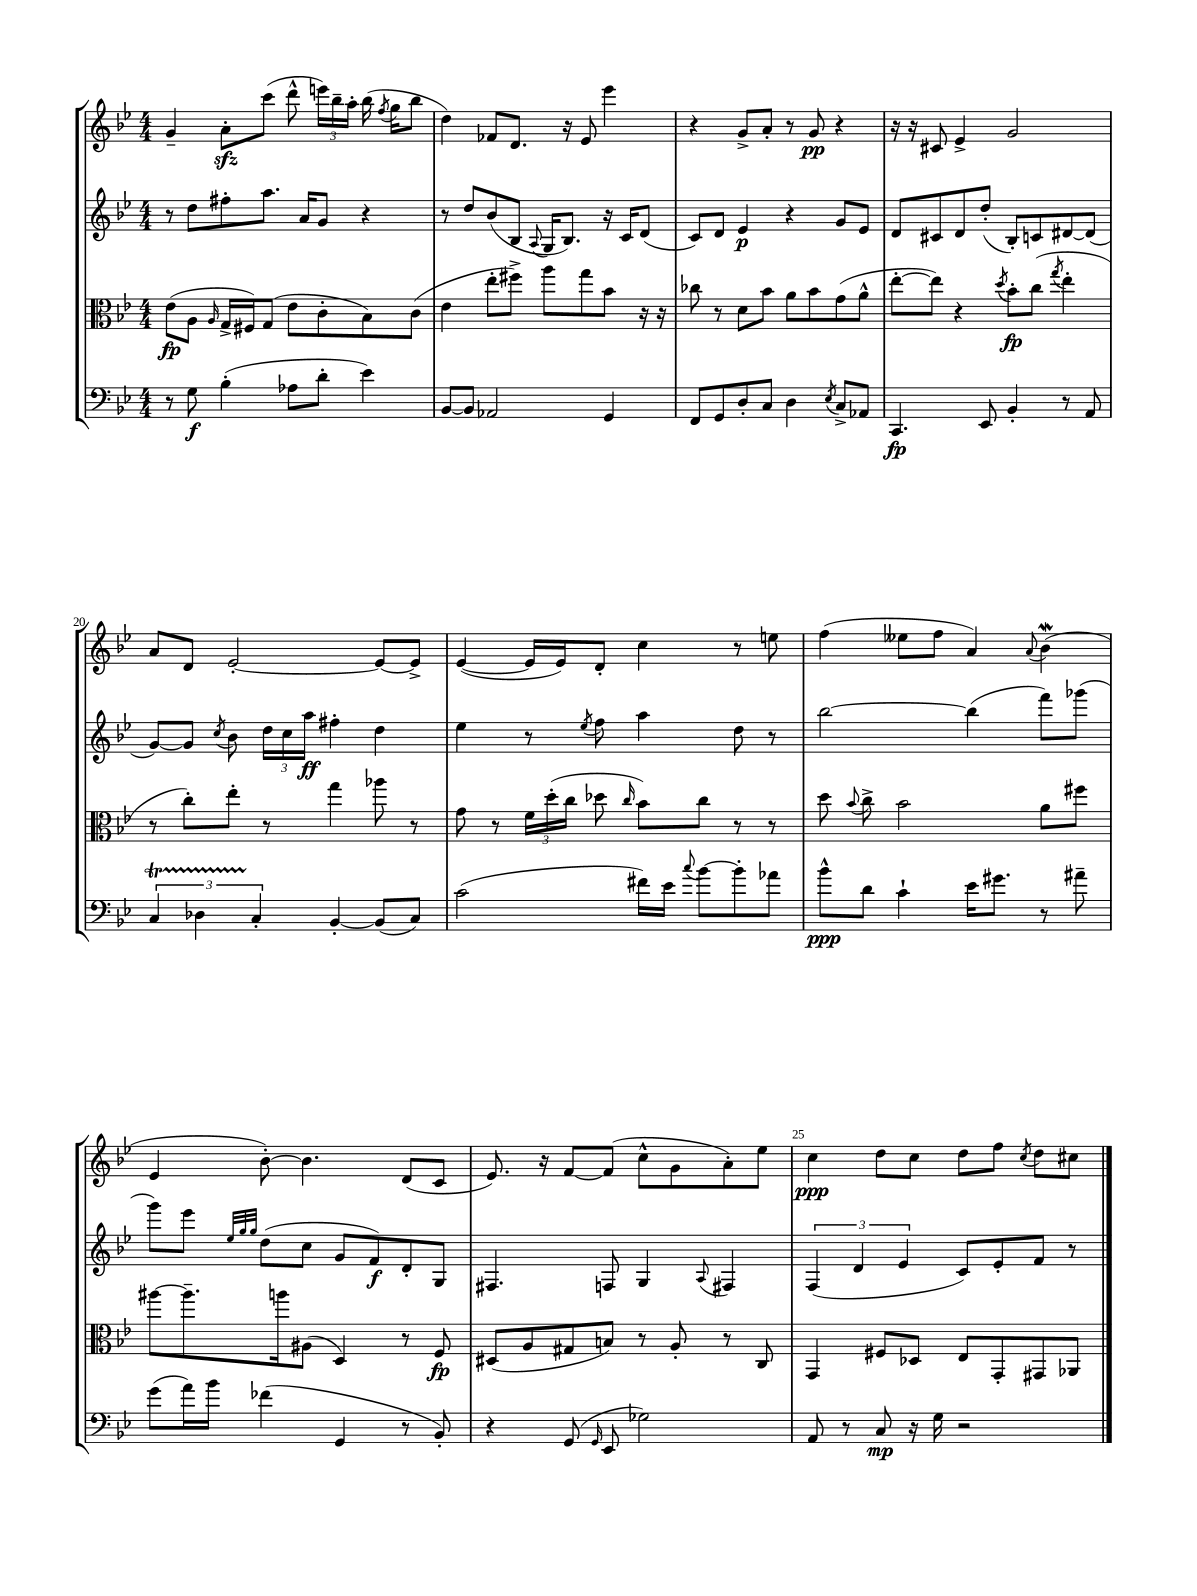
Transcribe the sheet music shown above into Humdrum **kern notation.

**kern	**kern	**kern	**kern
*staff4	*staff3	*staff2	*staff1
*clefF4	*clefC3	*clefG2	*clefG2
*k[b-e-]	*k[b-e-]	*k[b-e-]	*k[b-e-]
*M4/4	*M4/4	*M4/4	*M4/4
8r	(8e-\L	8r	4g~/
8G\	8A\J	8dd\L	.
.	16qqA/	.	.
(4B-'\	16G^/LL	8ff#'\	8a'\L
.	16F#/J)	.	.
.	(8G/J	8.aa\J	(8ccc\J
8A-\L	8e-\L	.	8ddd^^\
.	.	16a/LK	.
8d'\J	8c'\	8g/J	24eee\LL)
.	.	.	24bb-~\
.	.	.	24aa'\JJ
4e-\)	8B-\)	4r	(16bb-\
.	.	.	8qff/
.	.	.	16gg\LK
.	(8c\J	.	8bb-\J
=	=	=	=
[8BB-/L	4e-\	8r	4dd\)
8BB-/]J	.	8dd/L	.
2AA-/	8ee-'\L	(8b-/	8f-/L
.	8ff#^\J)	8B-/J	8.d/J
.	.	8qqA/	.
.	8aa\L	16G/LK	.
.	.	8.B-/J)	16r
.	8gg\	.	8e-/
4GG/	8b-\J	16r	4eee-\
.	.	16c/LK	.
.	16r	(8d/J	.
.	16r	.	.
=	=	=	=
8FF/L	8cc-\	8c/L)	4r
8GG/	8r	8d/J	.
8D'/	8d\L	4e-/	8g^/L
8C/J	8b-\J	.	8a'/J
4D\	8a\L	4r	8r
.	8b-\	.	8g/
8qE-/	.	.	.
8C^/L	(8g\	8g/L	4r
8AA-/J	8a^^\J	8e-/J	.
=	=	=	=
4.CC/	[8ee-'\L	8d/L	16r
.	.	.	16r
.	8ee-\]J)	8c#/	8c#/
.	4r	8d/	4e-^/
8EE-/	.	(8dd'/J	.
.	8qdd/	.	.
4BB-'/	8b-'\L	8B-'/L)	2g/
.	(8cc\J	8c/	.
.	8qgg/	.	.
8r	4ee-'\	[8d#/	.
8AA/	.	(8d#/]J	.
=	=	=	=
6C/	8r	[8g/L)	8a/L
.	8cc'\L)	8g/]J	8d/J
6D-\	.	.	.
.	.	8qcc/	.
.	8ee-'\J	8b-\	[2e-'/
6C'/	.	.	.
.	8r	24dd\LL	.
.	.	24cc\	.
.	.	24aa\JJ	.
[4BB-'/	4gg\	4ff#'\	.
(8BB-/]L	8aa-\	4dd\	8e-/_L
8C/J)	8r	.	8e-^/]J
=	=	=	=
(2c\	8g\	4ee-\	([4e-/
.	8r	.	.
.	24f\LL	8r	16e-/]LL
.	(24dd'\	.	.
.	.	.	16e-/J)
.	24cc\JJ	.	.
.	.	8qee-/	.
.	8dd-\	8ff\	8d'/J
.	16qqcc/	.	.
16f#\LL)	8b-\L)	4aa\	4cc\
16e-\JJ	.	.	.
8qqcc/	.	.	.
[8b-\L	8cc\J	.	.
8b-'\]	8r	8dd\	8r
8a-\J	8r	8r	8ee\
=	=	=	=
8b-^^\L	8dd\	[2bb-\	(4ff\
.	8qqb-/	.	.
8d\J	8cc^\	.	.
4c`\	2b-\	.	8ee--\L
.	.	.	8ff\J
16e-\LK	.	(4bb-\]	4a/)
8.g#\J	.	.	.
.	.	.	8qqa/
8r	8a\L	8fff\L)	(4b-\
8a#~\	8ff#\J	(8ggg-\J	.
=	=	=	=
(8g\L	[8aa#\L	8ggg\L)	4e-/
16a\L)	8.aa#~\]	8eee-\J	.
16b-\JJ	.	.	.
.	.	32qqee-/LLL	.
.	.	32qqgg/	.
.	.	32qqgg/JJJ	.
(4f-\	.	(8dd\L	[8b-'\)
.	16aa\k	.	.
.	(8A#\J	8cc\J	4.b-\]
4GG/	4D/)	8g/L	.
.	.	8f/)	.
8r	8r	8d'/	(8d/L
8BB-'/)	8F/	8G/J	8c/J
=	=	=	=
4r	(8D#/L	4.F#/	8.e-/)
.	8A/	.	.
.	.	.	16r
(8GG/	8G#/	.	[8f/L
16qqGG/	.	.	.
8EE-/	8B/J)	8F/	(8f/]J
2G-\)	8r	4G/	8cc^^\L
.	8A'/	.	8g\
.	.	8qqA/	.
.	8r	4F#/	8a'\)
.	8C/	.	8ee-\J
=	=	=	=
8AA/	4GG/	(6F/	4cc\
8r	.	.	.
.	.	6d/	.
8C/	8F#/L	.	8dd\L
.	.	6e-/	.
16r	8D-/J	.	8cc\J
16G\	.	.	.
2r	8E-/L	8c/L)	8dd\L
.	8GG'/	8e-'/	8ff\J
.	.	.	8qcc/
.	8GG#/	8f/J	8dd\L
.	8AA-/J	8r	8cc#\J
==	==	==	==
*-	*-	*-	*-
